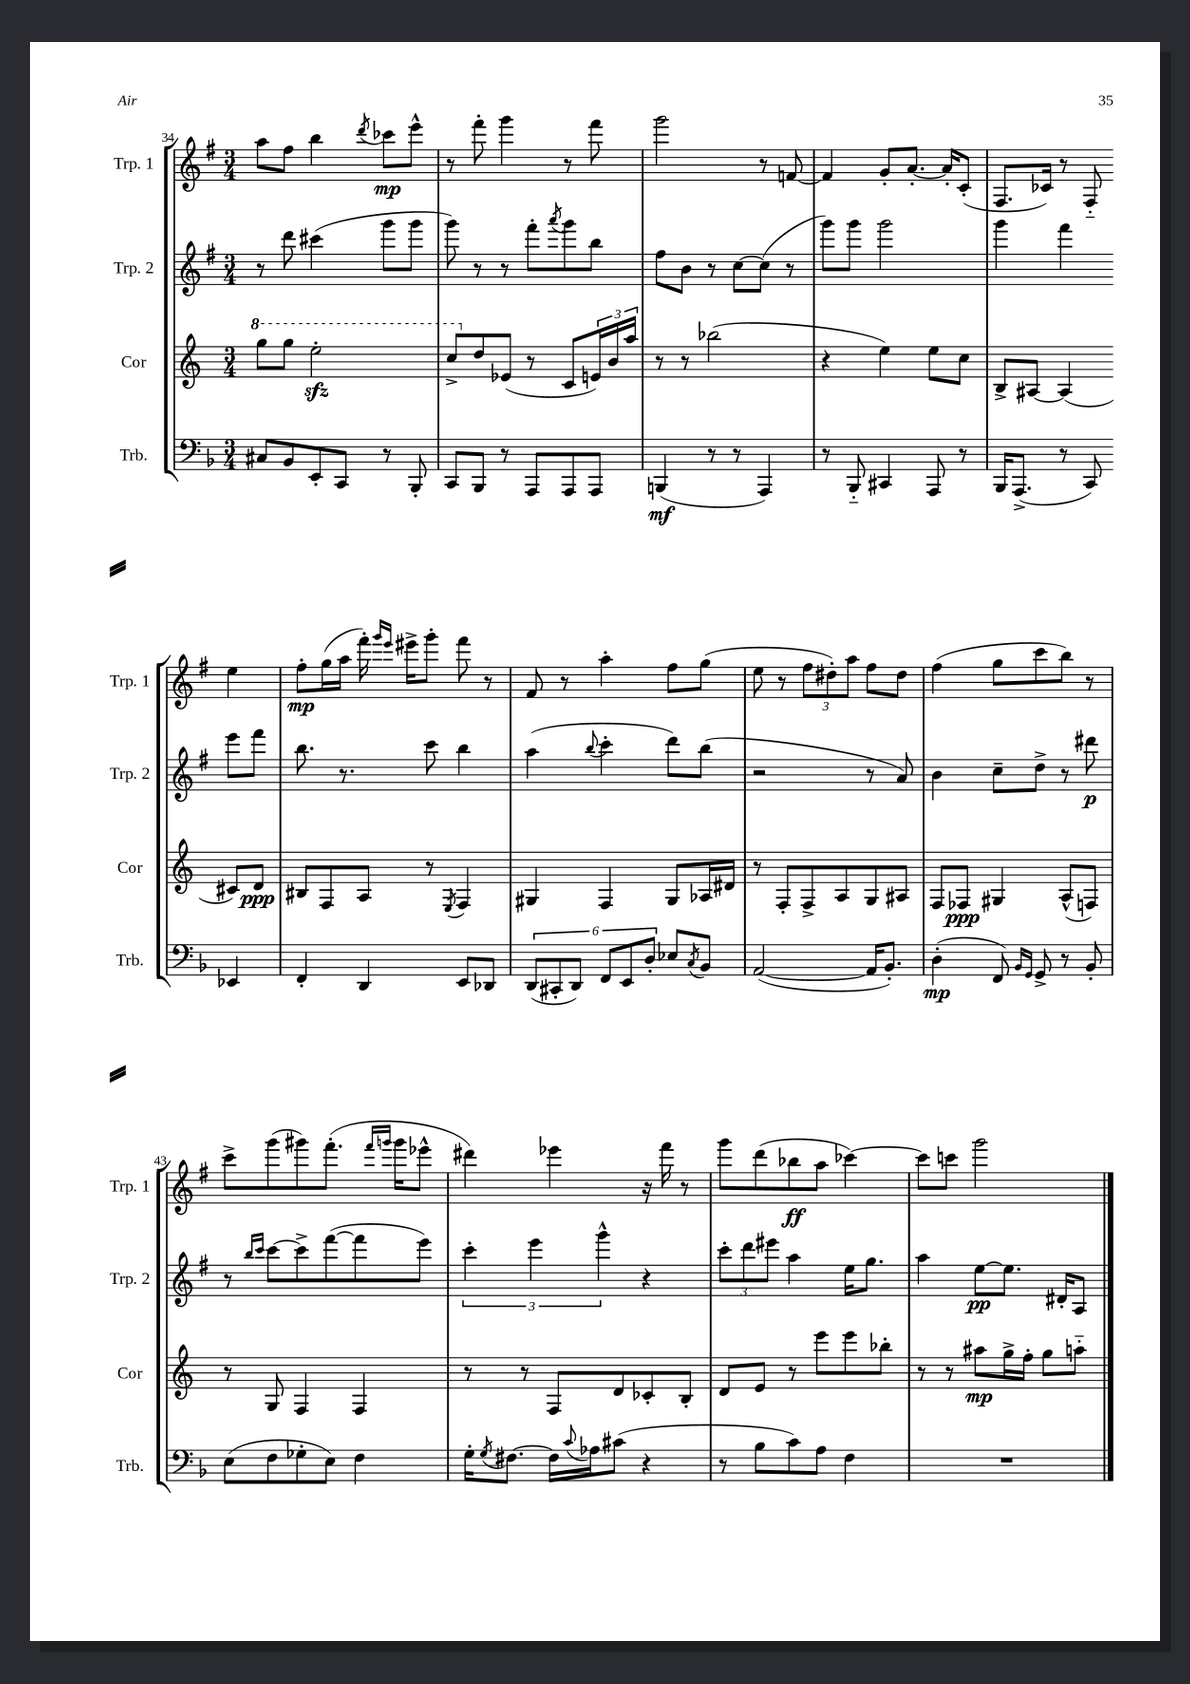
<<
\new StaffGroup <<
\new Staff = "s0" \with { instrumentName = "Trp. 1" shortInstrumentName = "Trp. 1" } {
    \clef treble \key g \major \numericTimeSignature \time 3/4
    a''8 fis''8 b''4 \acciaccatura { d'''8 } ces'''8\mp e'''8-^ |
    r8 fis'''8-. g'''4 r8 fis'''8 |
    g'''2 r8 f'8~ |
    f'4 g'8-. a'8.~-. a'16-. c'8-.( |
    fis8. ces'16) r8 fis8-_ e''4 |
    fis''8-.\mp g''16( a''16 fis'''16-.) \grace { g'''16 e'''16 } eis'''16-> g'''8-. fis'''8 r8 |
    fis'8 r8 a''4-. fis''8 g''8( |
    e''8 r8 \tuplet 3/2 { fis''8 dis''8-.) a''8 } fis''8 dis''8 |
    fis''4( g''8 c'''8 b''8) r8 |
    c'''8-> g'''8( gis'''8) fis'''8.-.( \grace { fis'''16 g'''16 } g'''16 ees'''8-^ |
    dis'''4) ees'''4 r16 fis'''16 r8 |
    g'''8 d'''8( bes''8\ff a''8 ces'''4~) |
    ces'''8 c'''8 g'''2 \bar "|." |
}
\new Staff = "s1" \with { instrumentName = "Trp. 2" shortInstrumentName = "Trp. 2" } {
    \clef treble \key g \major \numericTimeSignature \time 3/4
    r8 d'''8 cis'''4( g'''8 g'''8 |
    g'''8) r8 r8 fis'''8-. \acciaccatura { a'''8 } g'''8 b''8 |
    fis''8 b'8 r8 c''8~ c''8( r8 |
    g'''8) g'''8 g'''2 |
    g'''4 fis'''4 e'''8 fis'''8 |
    b''8. r8. c'''8 b''4 |
    a''4( \appoggiatura { b''8 } c'''4-. d'''8) b''8( |
    r2 r8 a'8) |
    b'4 c''8-- d''8-> r8 dis'''8\p |
    r8 \grace { b''16 c'''16 } c'''8~ c'''8-> fis'''8~( fis'''8 e'''8) |
    \tuplet 3/2 { c'''4-. e'''4 g'''4-^ } r4 |
    \tuplet 3/2 { c'''8-. d'''8 eis'''8 } a''4 e''16 g''8. |
    a''4 e''8~\pp e''8. dis'16-. a8 \bar "|." |
}
\new Staff = "s2" \with { instrumentName = "Cor" shortInstrumentName = "Cor" } {
    \clef treble \key c \major \numericTimeSignature \time 3/4
    \ottava #1 g'''8 g'''8 e'''2-.\sfz |
    c'''8-> \ottava #0 d''8 ees'8( r8 c'8 \tuplet 3/2 { e'16) b'16 a''16 } |
    r8 r8 bes''2( |
    r4 e''4) e''8 c''8 |
    b8-> ais8~ ais4( cis'8) d'8\ppp |
    bis8 f8 a8 r8 \acciaccatura { e8 } f4 |
    gis4 f4 gis8 aes16 dis'16 |
    r8 f8-. f8-> a8 g8 ais8 |
    f8 fes8\ppp gis4 a8-^( f8) |
    r8 g8 f4 f4 |
    r8 r8 f8 d'8 ces'8-. b8-. |
    d'8 e'8 r8 e'''8 e'''8 bes''8-. |
    r8 r8 ais''8\mp g''16-> f''16-. g''8 a''8-_ \bar "|." |
}
\new Staff = "s3" \with { instrumentName = "Trb." shortInstrumentName = "Trb." } {
    \clef bass \key f \major \numericTimeSignature \time 3/4
    cis8 bes,8 e,8-. c,8 r8 bes,,8-. |
    c,8 bes,,8 r8 a,,8 a,,8 a,,8 |
    b,,4\mf( r8 r8 a,,4) |
    r8 bes,,8-_ cis,4 a,,8 r8 |
    bes,,16 a,,8.->( r8 c,8) ees,4 |
    f,4-. d,4 e,8 des,8 |
    \tuplet 6/4 { d,8( cis,8-. d,8) f,8 e,8 d8-. } ees8 \acciaccatura { c8 } bes,8 |
    a,2~( a,16 bes,8.-.) |
    d4-.\mp( f,8) \grace { bes,16 g,16 } g,8-> r8 bes,8-. |
    e8( f8 ges8-. e8) f4 |
    g16-. \acciaccatura { g8 } fis8.~ fis16 \appoggiatura { c'8 } aes16 cis'8( r4 |
    r8 bes8 c'8) a8 f4 |
    R2. \bar "|." |
}
>>
>>
\layout { \context { \Score currentBarNumber = #34 } }
